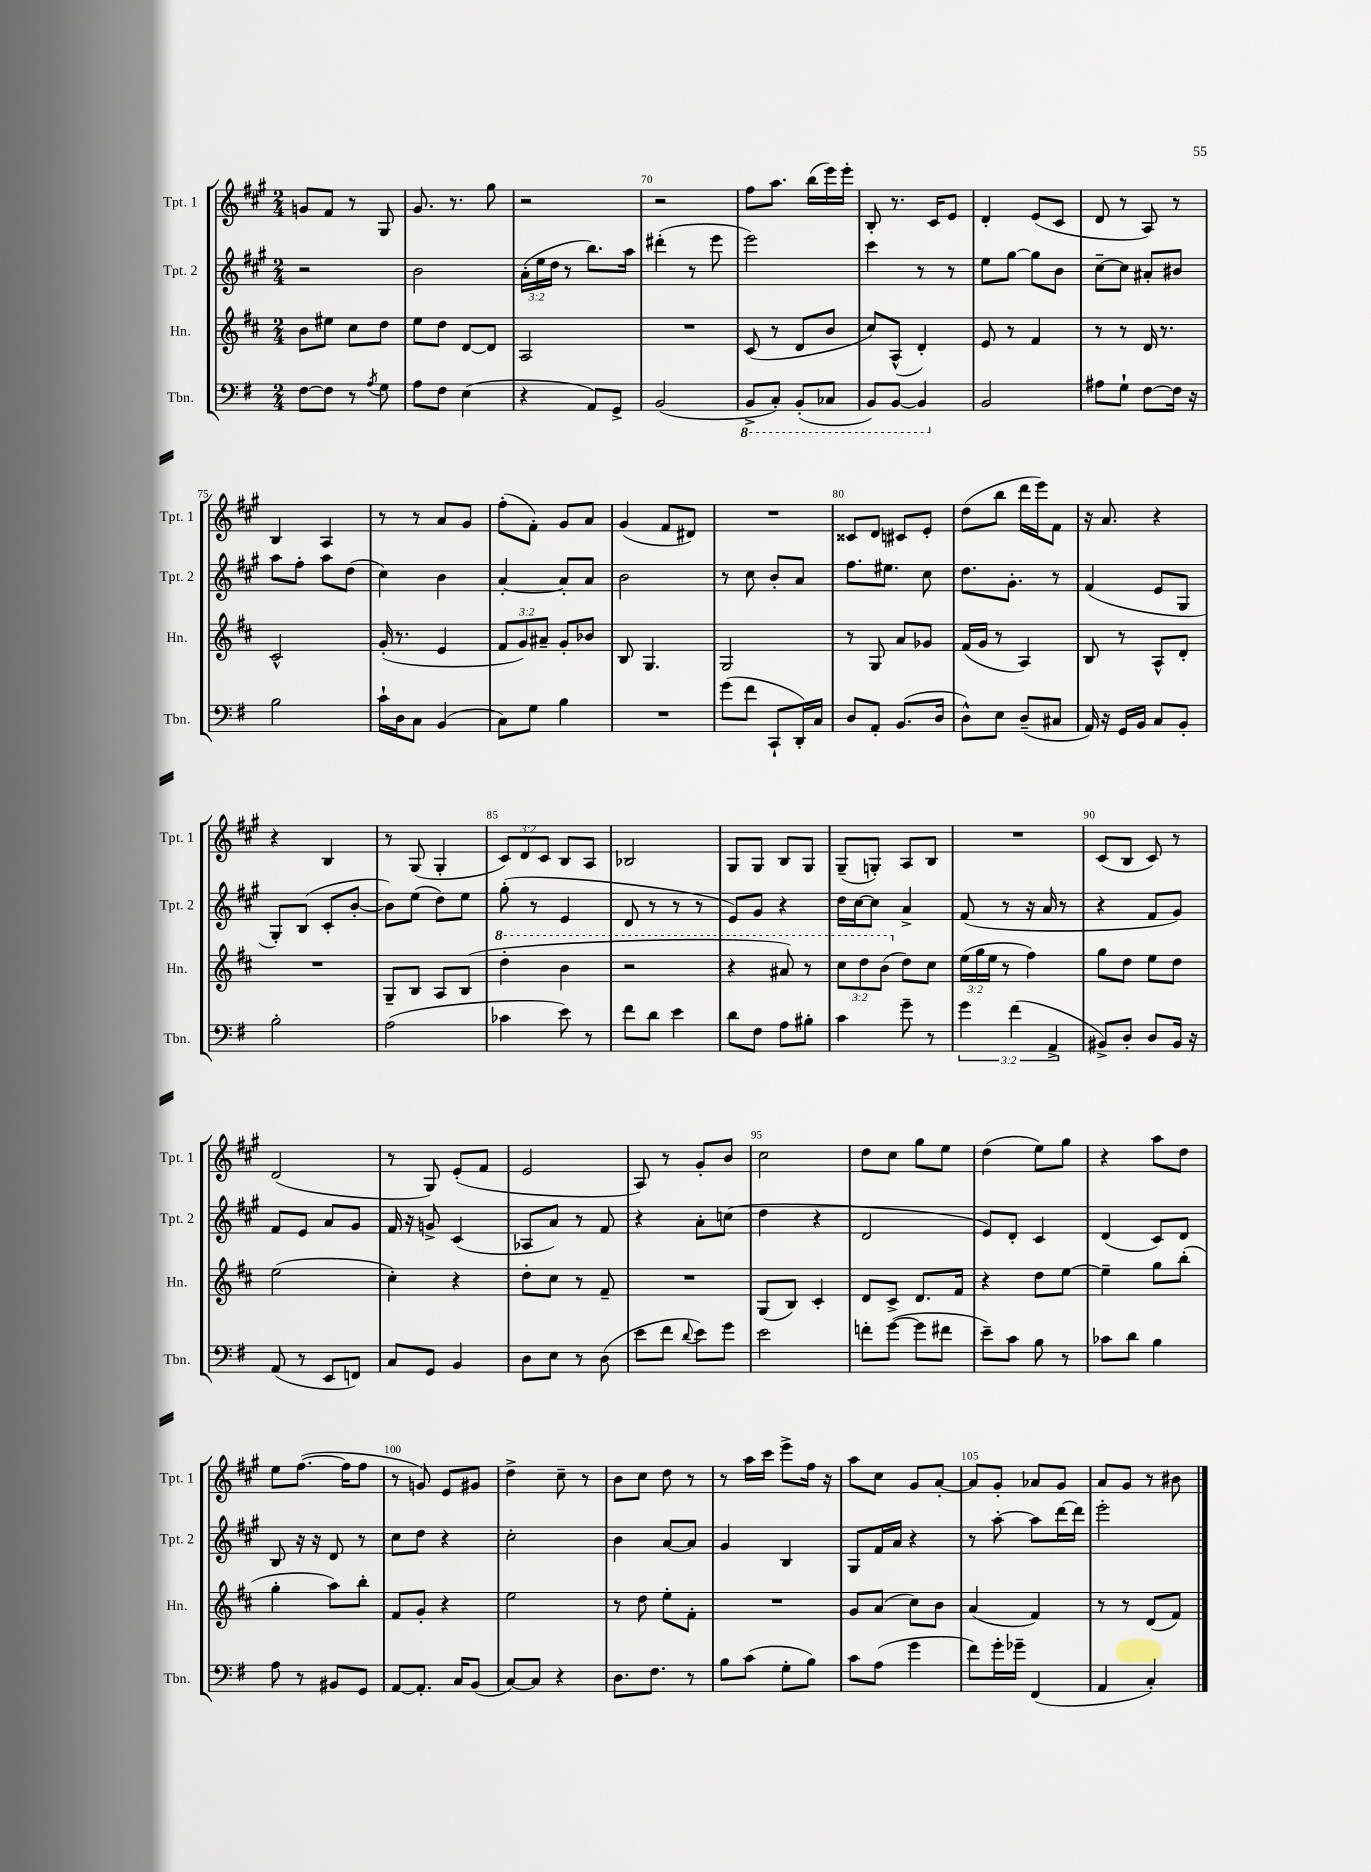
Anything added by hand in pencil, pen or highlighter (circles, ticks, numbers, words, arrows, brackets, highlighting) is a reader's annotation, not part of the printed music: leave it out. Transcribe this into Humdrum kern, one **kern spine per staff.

**kern	**kern	**kern	**kern
*part4	*part3	*part2	*part1
*staff4	*staff3	*staff2	*staff1
*I"Tbn.	*I"Hn.	*I"Tpt. 2	*I"Tpt. 1
*I'Tbn.	*I'Hn.	*I'Tpt. 2	*I'Tpt. 1
*clefF4	*clefG2	*clefG2	*clefG2
*k[f#]	*k[f#c#]	*k[f#c#g#]	*k[f#c#g#]
*M2/4	*M2/4	*M2/4	*M2/4
=67	=67	=67	=67
[8F#\L	8b\L	2r	8gn/L
8F#\J]	8ee#X\J	.	8f#/J
8r	8cc#\L	.	8r
8qA/	.	.	.
8G\	8dd\J	.	8G#/
=68	=68	=68	=68
8A\L	8ee\L	2b\	8.g#/
8F#\J	8dd\J	.	.
.	.	.	8.r
(4E\	[8d/L	.	.
.	8d/J]	.	8gg#\
=69	=69	=69	=69
4r	2A/	(24a'\LL	2r
.	.	24ee\	.
.	.	24dd\JJ	.
.	.	8r	.
8AA/L)	.	8.bb\L)	.
8GG^/J	.	.	.
.	.	16aa\Jk	.
=70	=70	=70	=70
(2BB/	2r	(4ddd#X'\	2r
.	.	8r	.
.	.	8eee\	.
=71	=71	=71	=71
*8ba	*	*	*
8BBB^/L	(8c#/	2eee\)	8ff#\L
8CC'/J)	8r	.	8.aa\J
(8BBB'/L	8d/L	.	.
.	.	.	(16bb\LL
8CC-X/J	8b/J	.	16eee\)
.	.	.	16eee'\JJ
=72	=72	=72	=72
8BBB/L)	8cc#/L)	4ccc#\	8B'/
[8BBB/J	(8A^^/J	.	8.r
4BBB/]	4d'/)	8r	.
.	.	.	16c#/KL
.	.	8r	8e/J
=73	=73	=73	=73
*X8ba	*	*	*
2BB/	8e/	8ee\L	4d'/
.	8r	[8gg#\J	.
.	4f#/	8gg#\L]	(8e/L
.	.	8b\J	8c#/J
=74	=74	=74	=74
8A#X\L	8r	[8cc#~\L	8d/
8G`\J	8r	8cc#\J]	8r
[8F#\L	16d/	8a#X'/L	8A/)
.	8.r	.	.
16F#\Jk]	.	8b#X/J	8r
16r	.	.	.
!!LO:LB:g=z
=75	=75	=75	=75
2B\	2c#^^/	8aa\L	4B/
.	.	8ff#'\J	.
.	.	8aa\L	4A/
.	.	(8dd\J	.
=76	=76	=76	=76
16c`\LL	(16g'/	4cc#\)	8r
16D\J	8.r	.	.
8C\J	.	.	8r
(4BB/	4e/	4b\	8a/L
.	.	.	8g#/J
=77	=77	=77	=77
8C\L)	12f#/L	[4a'/	(8ff#'\L
.	12g/)	.	.
8G\J	.	.	8f#'\J)
.	12a#X~/J	.	.
4B\	8g'/L	8a'/L]	8g#/L
.	8b-X/J	8a/J	8a/J
=78	=78	=78	=78
2r	8B/	2b\	(4g#/
.	4.G/	.	.
.	.	.	8f#/L
.	.	.	8d#X/J)
=79	=79	=79	=79
(8g\L	2G/	8r	2r
8f#\J	.	8cc#\	.
8CC`/L	.	8b'/L	.
16DD'/L)	.	8a/J	.
16C/JJ	.	.	.
=80	=80	=80	=80
8D/L	8r	8.ff#\L	8c##X/L
8AA'/J	8G/	.	8d/J
.	.	8.ee#X\J	.
(8.BB/L	8a/L	.	8c#X/L
.	8g-X/J	8cc#\	8e'/J
16D/Jk	.	.	.
=81	=81	=81	=81
8D^^\L)	(16f#/LL	8.dd\L	(8dd\L
.	16g/JJ	.	.
8E\J	8r	.	8bb\J
.	.	8.g#'\J	.
(8D~/L	4A/)	.	16ddd\LL
.	.	.	16eee\J)
8C#X/J	.	8r	8f#\J
=82	=82	=82	=82
16AA/)	8B/	(4f#/	16r
16r	.	.	8.a/
16GG/LL	8r	.	.
16BB/JJ	.	.	.
8C/L	8A^^/L	8e/L	4r
8BB'/J	8d'/J	8G#/J	.
!!LO:LB:g=z
=83	=83	=83	=83
2B'\	2r	8G#'/L)	4r
.	.	(8B/J	.
.	.	8c#'/L	4B/
.	.	[8b'/J	.
=84	=84	=84	=84
(2A\	8G~/L	8b\L])	8r
.	8B/J	(8ee\J	(8G#/
.	8A/L	8dd\L)	4G#'/
.	(8B/J	8ee\J	.
=85	=85	=85	=85
*	*8va	*	*
4c-X\	4ddd'\	(8gg#'\	12c#/L)
.	.	.	12d/
.	.	8r	.
.	.	.	12c#/J
8e\)	4bb\	4e/	8B/L
8r	.	.	8A/J
=86	=86	=86	=86
8f#\L	2r	8d/	2B-X/
8d\J	.	8r	.
4e\	.	8r	.
.	.	8r	.
=87	=87	=87	=87
8d\L	4r	8e/L)	8G#/L
8F#\J	.	8g#/J	8G#/J
8A\L	8aa#X/)	4r	8B/L
8B#X'\J	8r	.	8G#/J
=88	=88	=88	=88
4c\	12ccc#\L	16dd\LL	(8G#~/L
.	.	[16cc#\J	.
.	12ddd\	.	.
.	.	8cc#\J]	8Gn'/J)
.	(12bb\J	.	.
*	*X8va	*	*
8g~\	8dd\L)	4a^/	8A/L
8r	8cc#\J	.	8B/J
=89	=89	=89	=89
6g\	(24ee\LL	(8f#/	2r
.	24gg\	.	.
.	24ee\JJ	.	.
.	8r	8r	.
(6f#\	.	.	.
.	4ff#\)	16r	.
.	.	16a/	.
6AA^/	.	.	.
.	.	8r	.
=90	=90	=90	=90
8BB#X^/L)	8gg\L	4r	(8c#/L
8D'/J	8dd\J	.	8B/J
8D/L	8ee\L	8f#/L	8c#/)
16BB#/Jk	8dd\J	8g#/J)	8r
16r	.	.	.
!!LO:LB:g=z
=91	=91	=91	=91
(8AA/	(2ee\	8f#/L	(2d/
8r	.	8e/J	.
8EE/L	.	8a/L	.
8FFn/J)	.	8g#/J	.
=92	=92	=92	=92
8C/L	4cc#'\)	16f#/	8r
.	.	16r	.
8GG/J	.	8gn^/	8G#/)
4BB/	4r	(4c#/	(8e'/L
.	.	.	8f#/J
=93	=93	=93	=93
8D\L	8dd'\L	8A-X/L	2e/
8E\J	8cc#\J	8a/J)	.
8r	8r	8r	.
(8D\	8f#~/	8f#/	.
=94	=94	=94	=94
8e\L	2r	4r	8A/)
8f#\J	.	.	8r
8qqd/	.	.	.
8e\L)	.	8a'\L	8g#'/L
8g\J	.	(8ccn\J	8b/J
=95	=95	=95	=95
2e\	(8G/L	4dd\	2cc#\
.	8B/J)	.	.
.	4c#'/	4r	.
=96	=96	=96	=96
8fn'\L	8d/L	2d/	8dd\L
([8g\J	8c#^/J	.	8cc#\J
8g\L]	8.d/L	.	8gg#\L
8f#X\J	.	.	8ee\J
.	16f#/Jk	.	.
=97	=97	=97	=97
8e~\L)	4r	8e/L)	(4dd\
8c\J	.	8d'/J	.
8B\	8dd\L	4c#/	8ee\L)
8r	[8ee\J	.	8gg#\J
=98	=98	=98	=98
8c-X\L	4ee~\]	(4d/	4r
8d\J	.	.	.
4B\	8gg\L	8c#/L)	8aa\L
.	(8bb'\J	8d/J	8dd\J
!!LO:LB:g=z
=99	=99	=99	=99
8A\	4gg'\	8B/	8ee\L
8r	.	16r	([8.ff#\J
.	.	16r	.
8BB#X/L	8aa\L)	8d/	.
.	.	.	16ff#\KL]
8GG/J	8bb'\J	8r	8ff#\J
=100	=100	=100	=100
[8AA/L	8f#/L	8cc#\L	8r
8.AA'/J]	8g'/J	8dd\J	8gn/)
.	4r	4r	8e/L
16C/KL	.	.	.
(8BB/J	.	.	8g#X/J
=101	=101	=101	=101
[8C/L)	2ee\	2cc#'\	4dd^\
8C/J]	.	.	.
4r	.	.	8cc#~\
.	.	.	8r
=102	=102	=102	=102
8.D\L	8r	4b\	8b\L
.	8dd\	.	8cc#\J
8.F#\J	.	.	.
.	8ee'\L	[8a/L	8dd\
8r	8f#'\J	8a/J]	8r
=103	=103	=103	=103
8B\L	2r	4g#/	8r
(8c\J	.	.	16aa\LL
.	.	.	16ccc#\JJ
8G'\L	.	4B/	8eee^\L
8B\J)	.	.	16ff#\Jk
.	.	.	16r
=104	=104	=104	=104
8c\L	8g/L	8G#/L	8aa\L
(8A\J	(8a/J	16f#/L	8cc#\J
.	.	16a/JJ	.
4g\	8cc#\L)	4r	8g#/L
.	8b\J	.	[8a'/J
=105	=105	=105	=105
8f#\L)	(4a/	8r	8a/L]
16g'\L	.	[8aa'\	8g#'/J
16g-X~\JJ	.	.	.
(4FF#/	4f#/)	8aa\L]	8a-X/L
.	.	[16ddd\L	8g#/J
.	.	16ddd\JJ]	.
=106	=106	=106	=106
4AA/	8r	2eee'\	8a/L
.	8r	.	8g#/J
4C'/)	(8d/L	.	8r
.	8f#/J)	.	8b#X\
==	==	==	==
*-	*-	*-	*-
